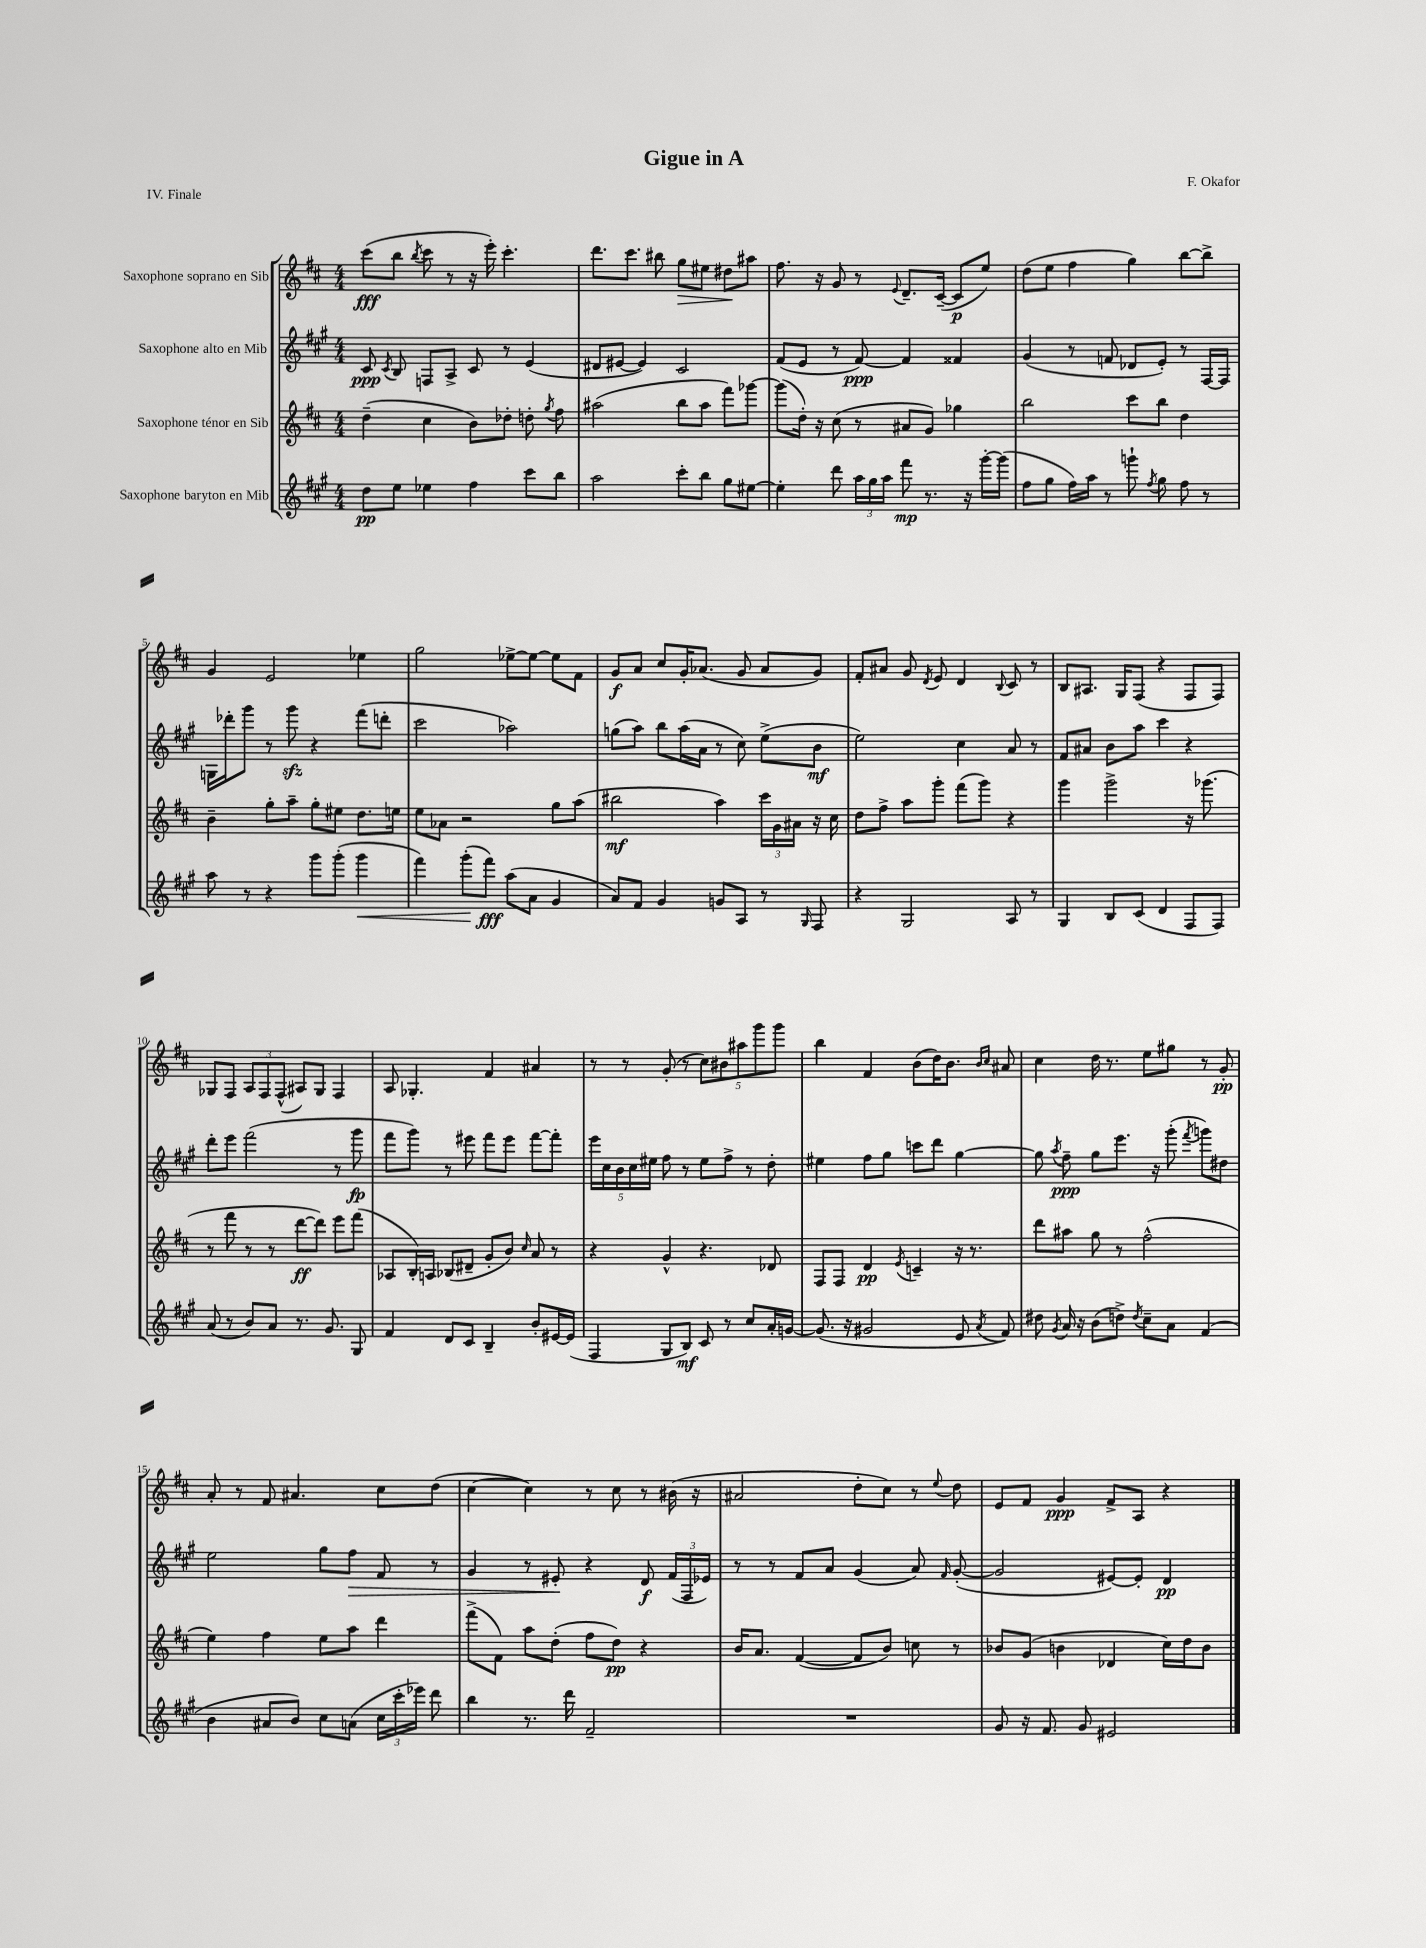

**kern	**dynam	**kern	**dynam	**kern	**dynam	**kern	**dynam
*part4	*part4	*part3	*part3	*part2	*part2	*part1	*part1
*staff4	*staff4	*staff3	*staff3	*staff2	*staff2	*staff1	*staff1
*I"Saxophone baryton en Mib	*	*I"Saxophone ténor en Sib	*	*I"Saxophone alto en Mib	*	*I"Saxophone soprano en Sib	*
*clefG2	*	*clefG2	*	*clefG2	*	*clefG2	*
*k[f#c#g#]	*	*k[f#c#]	*	*k[f#c#g#]	*	*k[f#c#]	*
*M4/4	*	*M4/4	*	*M4/4	*	*M4/4	*
=1	=1	=1	=1	=1	=1	=1	=1
8dd\L	pp	(4dd~\	.	8c#/	ppp	(8ccc#\L	fff
.	.	.	.	8qc#/	.	.	.
8ee\J	.	.	.	8B/	.	8bb\J	.
.	.	.	.	.	.	8qbb/	.
4ee-X\	.	4cc#\	.	8Fn/L	.	8ccc#\	.
.	.	.	.	8A^/J	.	8r	.
4ff#\	.	8b\L)	.	8c#/	.	16r	.
.	.	.	.	.	.	16eee'\)	.
.	.	8dd-X'\J	.	8r	.	4.ccc#'\	.
8ccc#\L	.	8ddn'\	.	(4e/	.	.	.
.	.	8qgg/	.	.	.	.	.
8bb\J	.	8ff#\	.	.	.	.	.
=2	=2	=2	=2	=2	=2	=2	=2
2aa\	.	(2aa#X\	.	8d#X/L	.	8.ddd\L	.
.	.	.	.	[8e#X/J	.	.	.
.	.	.	.	.	.	8.ccc#\J	.
.	.	.	.	4e#/])	.	.	.
.	.	.	.	.	.	8bb#X\	.
!	!	!	!	!	!	!	!LO:HP:b
8ccc#'\L	.	8bb\L	.	2c#/	.	8gg\L	>
8bb\J	.	8aa#\J	.	.	.	8ee#X\J	.
8gg#\L	.	8fff#\L)	.	.	.	8dd#X\L	.
[8ee#X\J	.	[8ggg-X\J	.	.	.	8aa#X\J	]
=3	=3	=3	=3	=3	=3	=3	=3
4ee#'\]	.	(8ggg-\L]	.	(8f#/L	.	8.ff#\	.
.	.	16dd'\Jk)	.	8e/J	.	.	.
.	.	16r	.	.	.	16r	.
8ddd\	.	(8cc#\	.	8r	.	8g/	.
24aa\LL	.	8r	.	[8f#/)	ppp	8r	.
24gg#\	.	.	.	.	.	.	.
24aa\JJ	.	.	.	.	.	.	.
.	.	.	.	.	.	8qqe/	.
8fff#\	mp	8a#X/L	.	4f#/]	.	8.d~/L	.
8.r	.	8g/J)	.	.	.	.	.
.	.	.	.	.	.	([16c#~/Jk	.
.	.	4gg-X\	.	4f##X/	.	8c#/L]	p
16r	.	.	.	.	.	.	.
[16ggg#'\LL	.	.	.	.	.	8ee/J)	.
(16ggg#\JJ]	.	.	.	.	.	.	.
=4	=4	=4	=4	=4	=4	=4	=4
8ff#\L	.	2bb\	.	(4g#/	.	(8dd\L	.
8gg#\J	.	.	.	.	.	8ee\J	.
16ff#\LL)	.	.	.	8r	.	4ff#\	.
16aa\JJ	.	.	.	.	.	.	.
8r	.	.	.	8fn/	.	.	.
8gggn`\	.	8ccc#\L	.	8d-X/L	.	4gg\)	.
8qff#/	.	.	.	.	.	.	.
8gg#\	.	8bb\J	.	8e'/J)	.	.	.
8ff#\	.	4dd\	.	8r	.	[8bb\L	.
8r	.	.	.	[16F#/LL	.	8bb^\J]	.
.	.	.	.	16F#/JJ]	.	.	.
!!LO:LB:g=z
=5	=5	=5	=5	=5	=5	=5	=5
8aa\	.	4b~\	.	16Gn\LL	.	4g/	.
.	.	.	.	16ddd-X'\J	.	.	.
8r	.	.	.	8ggg#\J	.	.	.
4r	.	8gg'\L	.	8r	.	2e/	.
.	.	8aa~\J	.	8ggg#zz\	.	.	.
8ggg#\L	.	8gg'\L	.	4r	.	.	.
(8ggg#'\J	.	8ee#X\J	.	.	.	.	.
!	!LO:HP:b	!	!	!	!	!	!
4ggg#\	<	8.dd\L	.	(8fff#\L	.	4ee-X\	.
.	.	.	.	8dddn'\J	.	.	.
.	.	16een\Jk	.	.	.	.	.
=6	=6	=6	=6	=6	=6	=6	=6
4fff#\)	.	8ee\L	.	2ccc#\	.	2gg\	.
.	.	8a-X\J	.	.	.	.	.
(8ggg#'\L	.	2r	.	.	.	.	.
8fff#\J)	[ fff	.	.	.	.	.	.
(8aa\L	.	.	.	2aa-X\)	.	[8ee-X^\L	.
8a\J	.	.	.	.	.	8ee-\J_	.
4g#/	.	8gg\L	.	.	.	8ee-\L]	.
.	.	(8aa\J	.	.	.	8f#\J	.
=7	=7	=7	=7	=7	=7	=7	=7
8a/L)	.	2bb#X\	mf	(8ggn\L	.	8g/L	f
8f#/J	.	.	.	8aa\J)	.	8a/J	.
4g#/	.	.	.	8bb\L	.	8cc#/L	.
.	.	.	.	(16aa\L	.	16g'/K	.
.	.	.	.	16a\JJ	.	(8.a-X/J	.
8gn/L	.	4aa\)	.	8r	.	.	.
8A/J	.	.	.	8cc#\)	.	8g/	.
8r	.	24ccc#\LL	.	(8ee^\L	.	8a-/L	.
.	.	24g\	.	.	.	.	.
.	.	24a#X\JJ	.	.	.	.	.
16qqG#/	.	.	.	.	.	.	.
8F#/	.	16r	.	8b\J	mf	8g/J)	.
.	.	16cc#\	.	.	.	.	.
=8	=8	=8	=8	=8	=8	=8	=8
4r	.	8dd\L	.	2ee\)	.	8f#'/L	.
.	.	8ff#^\J	.	.	.	8a#X/J	.
2G#/	.	8aa\L	.	.	.	8g/	.
.	.	.	.	.	.	8qd/	.
.	.	8ggg'\J	.	.	.	8e/	.
.	.	(8fff#\L	.	4cc#\	.	4d/	.
.	.	8ggg\J)	.	.	.	.	.
.	.	.	.	.	.	8qqB/	.
8A/	.	4r	.	8a/	.	8c#/	.
8r	.	.	.	8r	.	8r	.
=9	=9	=9	=9	=9	=9	=9	=9
4G#/	.	4ggg\	.	8f#/L	.	8B/L	.
.	.	.	.	8a#X/J	.	8.A#X/J	.
8B/L	.	2ggg^\	.	8b\L	.	.	.
.	.	.	.	.	.	16G/KL	.
(8c#/J	.	.	.	8aa\J	.	(8F#/J	.
4d/	.	.	.	4ccc#\	.	4r	.
8F#/L	.	16r	.	4r	.	8F#/L	.
.	.	(8.ggg-X\	.	.	.	.	.
8F#/J)	.	.	.	.	.	8F#/J)	.
!!LO:LB:g=z
=10	=10	=10	=10	=10	=10	=10	=10
(8a/	.	8r	.	8ddd'\L	.	8G-X/L	.
8r	.	8fff#\	.	8eee\J	.	8F#/J	.
8b/L)	.	8r	.	(2fff#\	.	12A/L	.
.	.	.	.	.	.	12F#/	.
8a/J	.	8r	.	.	.	.	.
.	.	.	.	.	.	(12F#^^/J	.
8.r	.	[8ddd\L	ff	.	.	8A#X/L)	.
.	.	8ddd\J])	.	.	.	8G-/J	.
8.g#/	.	.	.	.	.	.	.
.	.	8eee\L	.	8r	.	4F#/	.
8G#/	.	(8fff#\J	.	8ggg#\	fp	.	.
=11	=11	=11	=11	=11	=11	=11	=11
4f#/	.	8A-X/L	.	8fff#\L	.	8A/	.
.	.	16B'/L)	.	8ggg#\J)	.	4.G-X'/	.
.	.	16An/JJ	.	.	.	.	.
8d/L	.	(8B-X/L	.	8r	.	.	.
8c#/J	.	8d#X~/J	.	8eee#X\	.	.	.
4B~/	.	8g'/L	.	8fff#\L	.	4f#/	.
.	.	8b/J)	.	8eee#\J	.	.	.
.	.	16qqcc#/	.	.	.	.	.
8b'/L	.	8a/	.	[8fff#\L	.	4a#X/	.
[16e#X/L	.	8r	.	8fff#'\J]	.	.	.
(16e#/JJ]	.	.	.	.	.	.	.
=12	=12	=12	=12	=12	=12	=12	=12
4F#/	.	4r	.	20eee\LL	.	8r	.
.	.	.	.	20cc#\	.	.	.
.	.	.	.	20b\	.	.	.
.	.	.	.	.	.	8r	.
.	.	.	.	20cc#\	.	.	.
.	.	.	.	20ee#X\JJ	.	.	.
8G#/L	.	4g^^/	.	8ff#\	.	(8g'/	.
8B/J)	mf	.	.	8r	.	8r	.
8c#/	.	4.r	.	8ee#\L	.	10cc#\L)	.
.	.	.	.	.	.	10b#X\	.
8r	.	.	.	8ff#^\J	.	.	.
.	.	.	.	.	.	10aa#X\	.
8cc#/L	.	.	.	8r	.	.	.
.	.	.	.	.	.	10ggg\	.
16a'/L	.	8d-X/	.	8dd'\	.	.	.
.	.	.	.	.	.	10ggg\J	.
[16gn/JJ	.	.	.	.	.	.	.
=13	=13	=13	=13	=13	=13	=13	=13
(8.g/]	.	8F#/L	.	4ee#X\	.	4bb\	.
.	.	8F#/J	.	.	.	.	.
16r	.	.	.	.	.	.	.
2g#X/	.	4d/	pp	8ff#\L	.	4f#/	.
.	.	.	.	8gg#\J	.	.	.
.	.	8qe/	.	.	.	.	.
.	.	4cn~/	.	8cccn\L	.	(8b\L	.
.	.	.	.	8ddd\J	.	16dd\K)	.
.	.	.	.	.	.	8.b\J	.
8e/	.	16r	.	[4gg#\	.	.	.
.	.	8.r	.	.	.	.	.
.	.	.	.	.	.	16qqb/LL	.
8qa/	.	.	.	.	.	16qqcc#/JJ	.
8f#/)	.	.	.	.	.	8a#X/	.
=14	=14	=14	=14	=14	=14	=14	=14
8dd#X\	.	8ddd\L	.	8gg#\]	.	4cc#\	.
8qg#/	.	.	.	8qaa/	.	.	.
16a/	.	8aa#X\J	.	8ff#~\	ppp	.	.
16r	.	.	.	.	.	.	.
(8b\L	.	8gg\	.	8gg#\L	.	16dd\	.
.	.	.	.	.	.	8.r	.
8ddn^\J)	.	8r	.	8.eee\J	.	.	.
8qdd/	.	.	.	.	.	.	.
8cc#~\L	.	(2ff#^^\	.	.	.	8ee\L	.
.	.	.	.	16r	.	.	.
8a\J	.	.	.	(8ggg#'\	.	8gg#X\J	.
.	.	.	.	8qfff#/	.	.	.
(4f#/	.	.	.	8gggn\L)	.	8r	.
.	.	.	.	8dd#X\J	.	8g'/	pp
!!LO:LB:g=z
=15	=15	=15	=15	=15	=15	=15	=15
4b\	.	4ee\)	.	2ee\	.	8a'/	.
.	.	.	.	.	.	8r	.
8a#X/L	.	4ff#\	.	.	.	8f#/	.
8b/J)	.	.	.	.	.	4.a#X/	.
8cc#\L	.	8ee\L	.	8gg#\L	.	.	.
!	!	!	!	!	!LO:HP:b	!	!
(8an\J	.	8aa\J	.	8ff#\J	>	.	.
24cc#\LL	.	4ddd\	.	8f#/	.	8cc#\L	.
24ccc#'\	.	.	.	.	.	.	.
24eee-X\JJ)	.	.	.	.	.	.	.
8ddd\	.	.	.	8r	.	(8dd\J	.
=16	=16	=16	=16	=16	=16	=16	=16
4bb\	.	(8fff#^\L	.	4g#/	.	[4cc#\	.
.	.	8f#\J)	.	.	.	.	.
8.r	.	8aa\L	.	8r	.	4cc#\])	.
.	.	(8dd'\J	.	8e#X'/	.	.	.
16ddd\	.	.	.	.	.	.	.
2f#~/	.	8ff#\L	.	4r	]	8r	.
.	.	8dd\J)	pp	.	.	8cc#\	.
.	.	4r	.	8d/	f	8r	.
.	.	.	.	(24f#/LL	.	(16b#X\	.
.	.	.	.	24F#/	.	.	.
.	.	.	.	.	.	16r	.
.	.	.	.	24e-X/JJ)	.	.	.
=17	=17	=17	=17	=17	=17	=17	=17
1r	.	16b/KL	.	8r	.	2a#X/	.
.	.	8.a/J	.	.	.	.	.
.	.	.	.	8r	.	.	.
.	.	([4f#/	.	8f#/L	.	.	.
.	.	.	.	8a/J	.	.	.
.	.	8f#/L]	.	(4g#/	.	8dd'\L	.
.	.	8b/J)	.	.	.	8cc#\J)	.
.	.	8ccn\	.	8a/)	.	8r	.
.	.	.	.	16qqf#/	.	8qqee/	.
.	.	8r	.	([8g#'/	.	8dd\	.
=18	=18	=18	=18	=18	=18	=18	=18
8g#/	.	8b-X/L	.	2g#/]	.	8e/L	.
16r	.	(8g/J	.	.	.	8f#/J	.
8.f#/	.	.	.	.	.	.	.
.	.	4bn\	.	.	.	4g/	ppp
8g#/	.	.	.	.	.	.	.
2e#X/	.	4d-X/	.	[8e#X/L)	.	8f#^/L	.
.	.	.	.	8e#'/J]	.	8A/J	.
.	.	16cc#\LL)	.	4d/	pp	4r	.
.	.	16dd\J	.	.	.	.	.
.	.	8b\J	.	.	.	.	.
==	==	==	==	==	==	==	==
*-	*-	*-	*-	*-	*-	*-	*-
